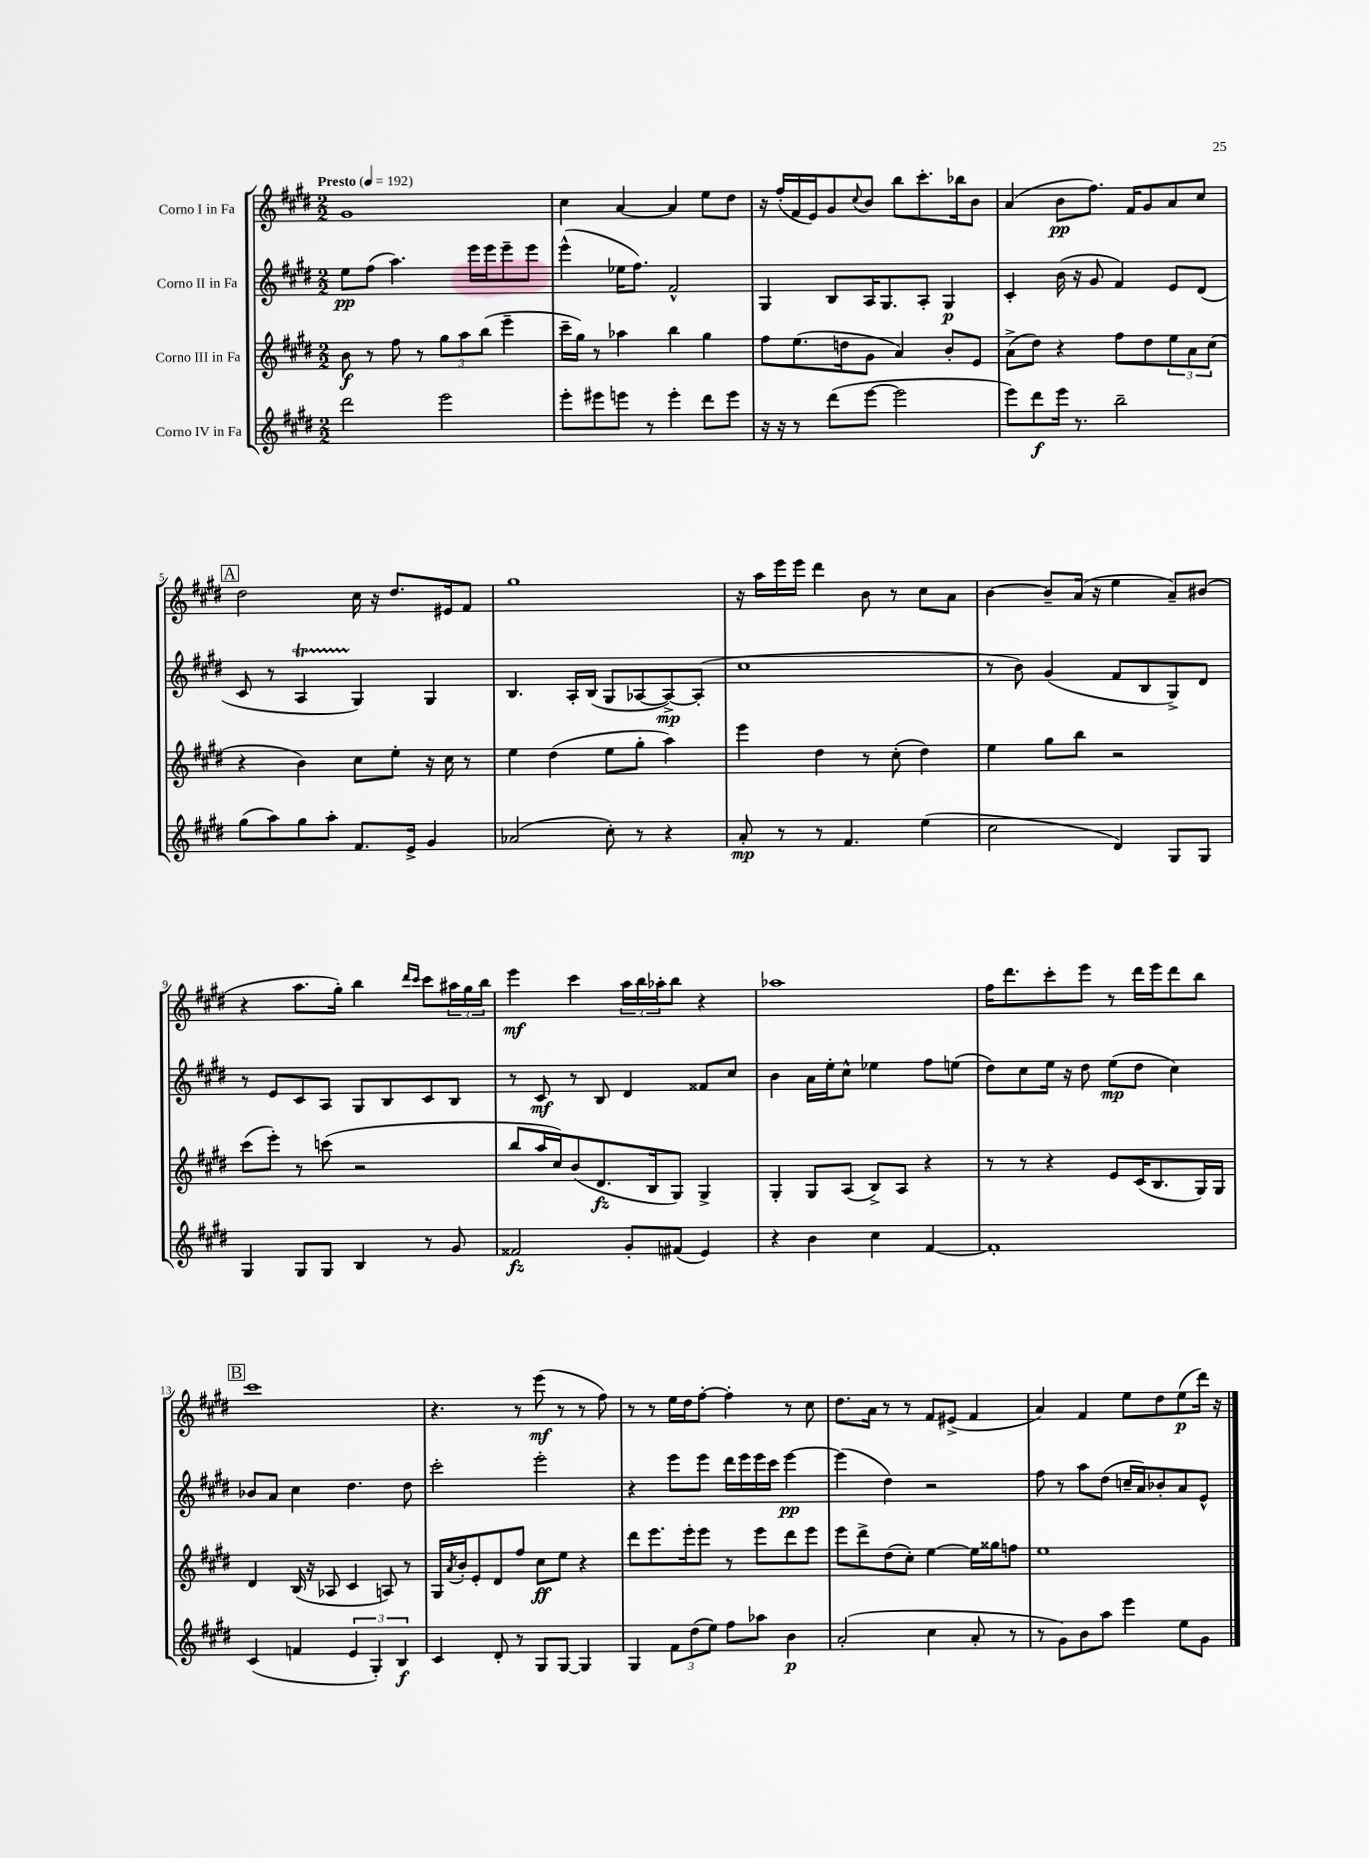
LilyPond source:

<<
\new StaffGroup <<
\new Staff = "s0" \with { instrumentName = "Corno I in Fa" } {
    \clef treble \key e \major \numericTimeSignature \time 2/2 \tempo "Presto" 4 = 192
    gis'1 |
    cis''4 a'4~ a'4 e''8 dis''8 |
    r16 fis''16-.( fis'16 e'16) gis'8 \appoggiatura { cis''8 } b'8 b''8 cis'''8.-. bes''16 b'8 |
    a'4( b'8\pp fis''8.) fis'16 gis'8 a'8 cis''8 |
    \mark \markup { \box "A" } dis''2 cis''16 r16 dis''8. eis'16 fis'8 |
    gis''1 |
    r16 a''16 e'''16 e'''16 dis'''4 b'8 r8 cis''8 a'8 |
    b'4~ b'8-- a'16( r16 e''4 a'8--) bis'8( |
    r4 a''8. gis''16-.) b''4 \grace { dis'''16 cis'''16 } cis'''8 \tuplet 3/2 { ais''16 gis''16 b''16 } |
    e'''4\mf cis'''4 \tuplet 3/2 { a''16 b''16 aes''16-. } b''8 r4 |
    aes''1 |
    fis''16 dis'''8. cis'''8-. e'''8 r8 dis'''16 e'''16 dis'''8 b''8 |
    \mark \markup { \box "B" } cis'''1 |
    r4. r8 e'''8\mf( r8 r8 fis''8) |
    r8 r8 e''16 dis''16 fis''8~-. fis''4-. r8 cis''8 |
    dis''8. a'16 r8 r8 fis'8 eis'8->( fis'4 |
    a'4) fis'4 e''8 dis''8 e''8\p( dis'''16) r16 \bar "|." |
}
\new Staff = "s1" \with { instrumentName = "Corno II in Fa" } {
    \clef treble \key e \major \numericTimeSignature \time 2/2
    e''8\pp fis''8( a''4.) e'''16 e'''16 e'''8-- e'''8 |
    e'''4-^( ees''16 fis''8.) fis'2-^ |
    gis4 b8 a16 gis8. a8-. gis4\p |
    cis'4-. b'16( r16 gis'8 fis'4) e'8 dis'8( |
    \mark \markup { \box "A" } cis'8 r8 a4\startTrillSpan gis4\stopTrillSpan) gis4 |
    b4. a16-. b16( gis8 aes8~ aes8~->\mp) aes8-.( |
    cis''1 |
    r8 b'8) gis'4( fis'8 b8 gis8->) dis'8 |
    r8 e'8 cis'8 a8 gis8 b8 cis'8 b8 |
    r8 cis'8\mf r8 b8 dis'4 fisis'8 cis''8 |
    b'4 a'16 e''16-. cis''8-^ ees''4 fis''8 e''8( |
    dis''8) cis''8 e''16 r16 dis''8 e''8\mp( dis''8 cis''4) |
    \mark \markup { \box "B" } bes'8 a'8 cis''4 dis''4. dis''8 |
    cis'''2-. e'''2-. |
    r4 e'''8 e'''8 dis'''16 e'''16 e'''16 cis'''16 e'''4~\pp |
    e'''4( dis''4) r2 |
    fis''8 r8 a''8 dis''8( c''16-- a'16) bes'8-. a'8 e'8-^ \bar "|." |
}
\new Staff = "s2" \with { instrumentName = "Corno III in Fa" } {
    \clef treble \key e \major \numericTimeSignature \time 2/2
    b'8\f r8 fis''8 r8 \tuplet 3/2 { gis''8 a''8 b''8( } e'''4-- |
    cis'''16-- gis''16) r8 aes''4 b''4 gis''4 |
    fis''8 e''8.( d''16 gis'8 a'4) b'8-. e'8 |
    a'8->( dis''8) r4 fis''8 dis''8 \tuplet 3/2 { e''8 a'8 cis''8( } |
    \mark \markup { \box "A" } r4 b'4) cis''8 e''8-. r16 cis''16 r8 |
    e''4 dis''4( e''8 gis''8-. a''4) |
    e'''4 dis''4 r8 cis''8-.( dis''4) |
    e''4 gis''8 b''8 r2 |
    cis'''8( e'''8-.) r8 c'''8( r2 |
    b''8 a''16 cis''16) b'8( dis'8.\fz b16 gis8) gis4-> |
    gis4-. gis8 a8( b8->) a8 r4 |
    r8 r8 r4 e'8 cis'16( b8. gis16) gis16 |
    \mark \markup { \box "B" } dis'4 b16( r16 aes8 cis'4 a8) r8 |
    gis16 \acciaccatura { a'8 } b'16-. e'8-. dis'8 fis''8 cis''8\ff e''8 r4 |
    dis'''8 e'''8. e'''16-. e'''8 r8 e'''8 dis'''8 e'''8 |
    e'''8 dis'''8-> dis''8( cis''8-.) e''4~ e''16 gisis''16 f''8 |
    e''1 \bar "|." |
}
\new Staff = "s3" \with { instrumentName = "Corno IV in Fa" } {
    \clef treble \key e \major \numericTimeSignature \time 2/2
    dis'''2 e'''2 |
    e'''8-. eis'''8 e'''8 r8 e'''4-. dis'''8 e'''8 |
    r16 r16 r8 dis'''8( e'''8~ e'''2 |
    e'''8) dis'''8\f e'''16 r8. b''2-- |
    \mark \markup { \box "A" } gis''8( a''8) gis''8 a''8-. fis'8. e'16-> gis'4 |
    aes'2( cis''8-.) r8 r4 |
    a'8-.\mp r8 r8 fis'4. e''4( |
    cis''2 dis'4) gis8 gis8 |
    gis4 gis8 gis8 b4 r8 gis'8 |
    fisis'2\fz gis'8-. fis'8( e'4) |
    r4 b'4 cis''4 fis'4~ |
    fis'1-. |
    \mark \markup { \box "B" } cis'4( f'4 \tuplet 3/2 { e'4 gis4-.) b4\f } |
    cis'4 dis'8-. r8 gis8 gis8~ gis4 |
    gis4 \tuplet 3/2 { fis'8 dis''8( e''8) } fis''8 aes''8 b'4\p |
    a'2-.( cis''4 a'8-. r8 |
    r8 gis'8) b'8 a''8 e'''4 e''8 gis'8 \bar "|." |
}
>>
>>
